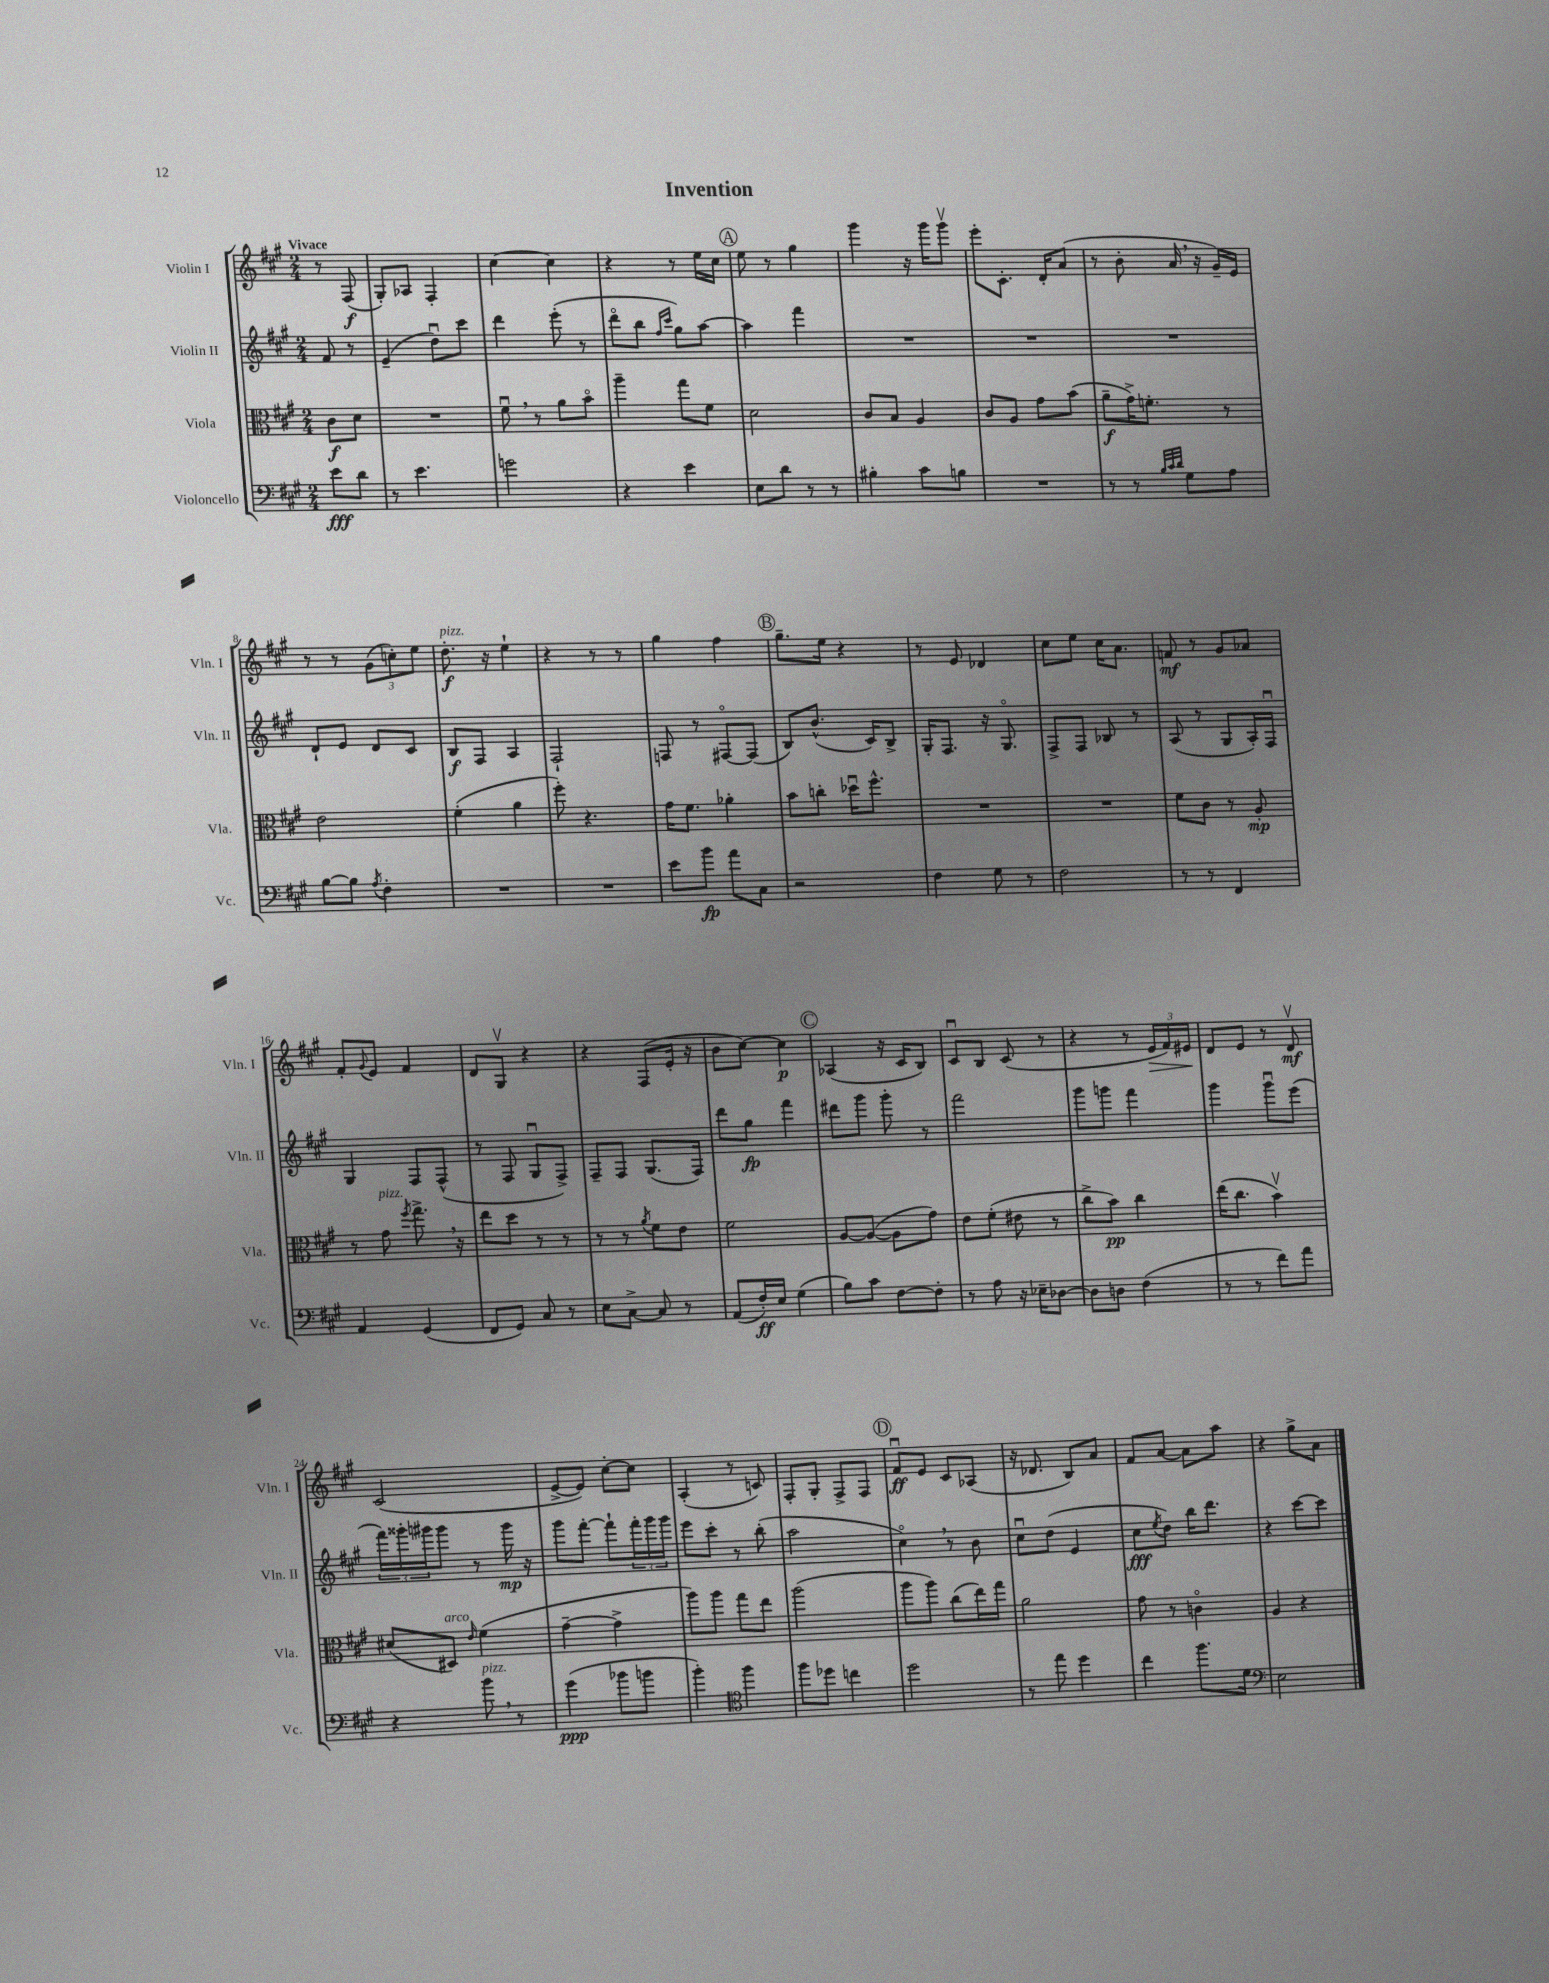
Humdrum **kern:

**kern	**kern	**kern	**kern
*staff4	*staff3	*staff2	*staff1
*clefF4	*clefC3	*clefG2	*clefG2
*k[f#c#g#]	*k[f#c#g#]	*k[f#c#g#]	*k[f#c#g#]
*M2/4	*M2/4	*M2/4	*M2/4
8e	8c#	8f#	8r
8d	8d	8r	(8F#
=	=	=	=
8r	2r	(4e~	8G#')
4.e	.	.	8A-
.	.	8ddu)	4F#'
.	.	8ccc#	.
=	=	=	=
2g	8f#u	4ddd	[4cc#
.	8r	.	.
.	8a	(8eee'	4cc#]
.	8bo	8r	.
=	=	=	=
4r	4aa~	8dddo	4r
.	.	8bb	.
.	.	16qqff#	.
.	.	16qqccc#	.
4e	8gg#	8gg#)	8r
.	8f#	[8aa	16ee
.	.	.	16cc#
=	=	=	=
8E	2d	4aa]	8ee
8d	.	.	8r
8r	.	4fff#	4gg#
8r	.	.	.
=	=	=	=
4B#'	8c#	2r	4ggg#
.	8B	.	.
8c#	4A	.	16r
.	.	.	16ggg#
8B	.	.	8ggg#v
=	=	=	=
2r	8c#	2r	8eee'
.	8A	.	8.c#'
.	8g#	.	.
.	.	.	16d'
.	(8b	.	(8a
=	=	=	=
8r	8a~	2r	8r
8r	16g#^)	.	8b'
.	8.f'	.	.
32qqB	.	.	.
32qqc#	.	.	.
32qqd	.	.	.
8G#	.	.	16a
.	.	.	16r
8A	8r	.	16g#~)
.	.	.	16e
=	=	=	=
[8B	2e	8d`	8r
8B]	.	8e	8r
8qA	.	.	.
4F#'	.	8d	(12g#
.	.	.	12cc')
.	.	8c#	.
.	.	.	12ee
=	=	=	=
2r	(4f#'	8B	8.dd'
.	.	8F#	.
.	.	.	16r
.	4a	4A	4ee`
=	=	=	=
2r	8ff#')	2F#`	4r
.	4.r	.	.
.	.	.	8r
.	.	.	8r
=	=	=	=
8e	16g#	8F	4gg#
.	8.f#	.	.
8b	.	8r	.
8a	4a-'	[8F#o	4ff#
8C#	.	(8F#]	.
=	=	=	=
2r	8b	8B)	8.gg#~
.	8cc'	(8.b^^	.
.	.	.	16ee
.	16dd-u	.	4r
.	8.ff#^^	16c#)	.
.	.	8B^	.
=	=	=	=
4F#	2r	16G#'	8r
.	.	8.F#	.
.	.	.	8e
8G#	.	16r	4d-
.	.	8.G#o	.
8r	.	.	.
=	=	=	=
2F#	2r	8F#^	8cc#
.	.	8F#	8ee
.	.	8B-	16cc#
.	.	.	8.a
.	.	8r	.
=	=	=	=
8r	8f#	(8A	8f
8r	8c#	8r	8r
4FF#	8r	8G#	8g#
.	8A'	16A')	8a-
.	.	16F#u	.
=	=	=	=
4AA	8r	4G#	8f#'
.	.	.	8qqg#
.	8g#	.	8e
.	8qff#	.	.
(4GG#	8.gg#^	8F#	4f#
.	.	(8F#^^	.
.	16r	.	.
=	=	=	=
8FF#	8ee	8r	8d
8GG#)	8dd	8F#	8G#v
8C#	8r	8G#u	4r
8r	8r	8F#^)	.
=	=	=	=
8E	8r	8F#~	4r
[8C#^	8r	8F#	.
.	8qa	.	.
8C#]	8f#	(8.G#	(8F#
8r	8e	.	16e'
.	.	16F#)	16r
=	=	=	=
(8AA	2f#	8ddd	8b
16F#')	.	8gg#	[8cc#)
16E	.	.	.
(4G#	.	4fff#	4cc#]
=	=	=	=
8B)	[8A	8ddd#	(4A-
8c#	(8A_	8ggg#	.
[8F#	8A]	8ggg#'	16r
.	.	.	16c#
8F#']	8g#)	8r	8B)
=	=	=	=
8r	8e	2fff#	8c#u
8A	(8f#'	.	8B
16r	8e#	.	(8c#
16E-~	.	.	.
[8D-	8r	.	8r
=	=	=	=
8D-]	8cc#^	8ggg#	4r
8D	8b)	8ggg	.
(4F#	4cc#	4fff#	8r
.	.	.	24e
.	.	.	24f#)
.	.	.	24e#
=	=	=	=
8r	(16ee	4ggg#	8d
.	8.cc#	.	.
8r	.	.	8e
8f#)	4bv)	8ggg#u	8r
8a	.	(8eee	8dv
=	=	=	=
4r	(8d#	24fff#)	(2c#
.	.	24ggg##'	.
.	.	24ggg#	.
.	8D#)	8ggg#	.
.	16qqe	.	.
8b	(4f#	8r	.
8r	.	16ggg#	.
.	.	16r	.
=	=	=	=
(4g#	[4g#~	8ggg#	[8e^
.	.	[8fff#'	8e])
8b-	4g#^]	8fff#`]	[8cc#'
8b	.	24fff#'	8cc#]
.	.	24ggg#	.
.	.	24ggg#	.
=	=	=	=
4b')	8aa)	8eee	(4A'
.	8aa	8ccc#'	.
*clefC4	*	*	*
4ff#	8gg#	8r	8r
.	8ee	(8bb'	8c)
=	=	=	=
8ff#	(2aa	2aa	8F#'
8dd-	.	.	8G#'
4cc	.	.	8F#^
.	.	.	8F#
=	=	=	=
2dd	8aa	4cc#o)	8f#u
.	8aa)	.	8e
.	(8cc#	8r	8c#
.	16ee)	8b	(8A-
.	16gg#	.	.
=	=	=	=
8r	2a	8cc#u	16r
.	.	.	8.d-
8ee	.	(8dd	.
4dd	.	4e	8B)
.	.	.	8a
=	=	=	=
4cc#	8g#	8cc#	8f#
.	.	8qee	.
.	8r	8dd)	[8a
8.ff#	4co	16bb	8a]
.	.	8.ddd	.
.	.	.	8aa
16d	.	.	.
=	=	=	=
*clefF4	*	*	*
2E	4A	4r	4r
.	4r	[8ccc#	8gg#^
.	.	8ccc#]	8a
==	==	==	==
*-	*-	*-	*-
